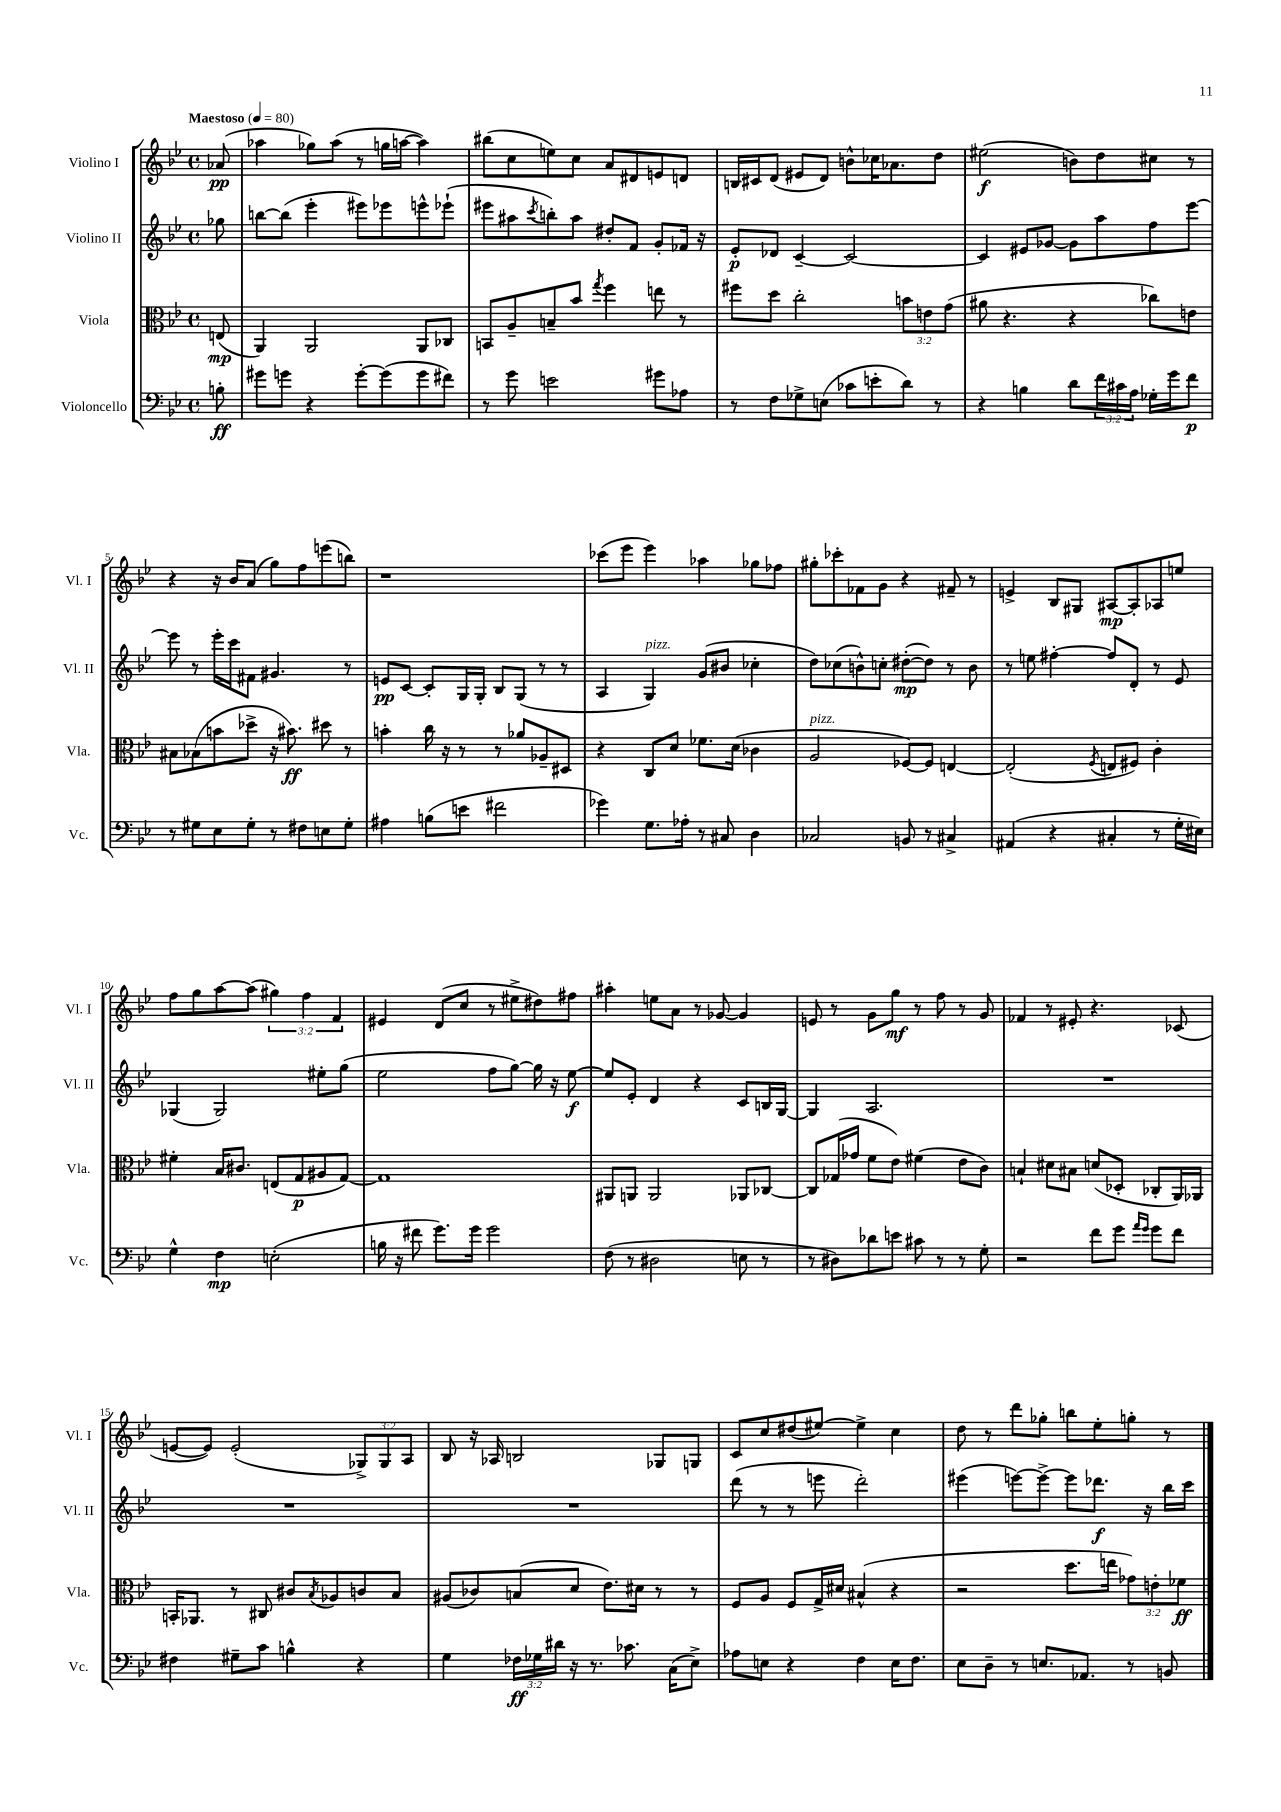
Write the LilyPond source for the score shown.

<<
\new StaffGroup <<
\new Staff = "s0" \with { instrumentName = "Violino I" shortInstrumentName = "Vl. I" } {
    \clef treble \key bes \major \defaultTimeSignature \time 4/4 \override Staff.TupletNumber.text = #tuplet-number::calc-fraction-text \partial 8 \tempo "Maestoso" 4 = 80
    aes'8\pp( |
    aes''4 ges''8) aes''8( r8 g''16 a''16~ a''4) |
    bis''8( c''8 e''8) c''8 a'8 dis'8 e'8 d'8 |
    b16 cis'16 d'8( eis'8 d'8) b'8-^ ces''16 aes'8. d''8 |
    eis''2\f( b'8) d''8 cis''8 r8 |
    r4 r16 bes'16 a'8( g''8) f''8 e'''8( b''8) |
    r1 |
    ces'''8( ees'''8 ees'''4) aes''4 ges''8 fes''8 |
    gis''8-. ces'''8-. fes'8 g'8 r4 fis'8-- r8 |
    e'4-> bes8 gis8 ais8~\mp ais8-. aes8 e''8 |
    f''8 g''8 a''8~ a''8( \tuplet 3/2 { gis''4) f''4 f'4 } |
    eis'4 d'8( c''8 r8 eis''8-> dis''8) fis''8 |
    ais''4-. e''8 a'8 r8 ges'8~ ges'4 |
    e'8 r8 g'8 g''8\mf r8 f''8 r8 g'8 |
    fes'4 r8 eis'8-. r4. ces'8( |
    e'8~ e'8) e'2-.( \tuplet 3/2 { ges8->) ges8 a8 } |
    bes8 r16 aes16 b2 ges8 g8 |
    c'8 c''8 dis''8( eis''8~) eis''4-> c''4 |
    d''8 r8 d'''8 ges''8-. b''8 ees''8-. g''8-. r8 \bar "|." |
}
\new Staff = "s1" \with { instrumentName = "Violino II" shortInstrumentName = "Vl. II" } {
    \clef treble \key bes \major \defaultTimeSignature \time 4/4 \partial 8
    ges''8 |
    b''8~ b''8( ees'''4-. eis'''8) ees'''8 e'''8-^ ees'''8-!( |
    eis'''8 ais''8 \acciaccatura { c'''8 } b''8-.) ais''8 dis''8-. f'8 g'8-. fes'16 r16 |
    ees'8-.\p des'8 c'4~-- c'2~ |
    c'4 eis'8 ges'8~ ges'8 a''8 f''8 ees'''8~ |
    ees'''8 r8 ees'''16-. c'''16 fis'8 gis'4. r8 |
    e'8\pp c'8~ c'8-. g16 g16-. bes8 g8( r8 r8 |
    a4 g4^\markup { \italic "pizz." }) g'8( bis'8 ces''4-. |
    d''8) ces''8( b'8-^) c''8-. dis''8~-.\mp( dis''8) r8 b'8 |
    r8 e''8 fis''4~-. fis''8 d'8-. r8 ees'8 |
    ges4( ges2) eis''8-. g''8( |
    ees''2 f''8 g''8~) g''16 r16 ees''8~\f |
    ees''8 ees'8-. d'4 r4 c'8 b16 g16~ |
    g4 a2. |
    R1 |
    R1 |
    R1 |
    d'''8( r8 r8 e'''8 d'''2-.) |
    eis'''4( e'''8~) e'''8~-> e'''8 des'''8.\f r16 bes''16 c'''16 \bar "|." |
}
\new Staff = "s2" \with { instrumentName = "Viola" shortInstrumentName = "Vla." } {
    \clef alto \key bes \major \defaultTimeSignature \time 4/4 \override Staff.TupletNumber.text = #tuplet-number::calc-fraction-text \partial 8
    e8\mp( |
    a,4) a,2 a,8 ces8 |
    b,8 a8-- b8-- bes'8 \acciaccatura { g''8 } f''4 e''8 r8 |
    fis''8 d''8 c''2-. \tuplet 3/2 { b'8 e'8 g'8( } |
    ais'8 r4. r4 ces''8) e'8 |
    bis8 bes8( b'8 des''8-> r16 bis'8.\ff) dis''8 r8 |
    b'4-. c''16 r16 r8 r8 aes'8 aes8-- dis8 |
    r4 c8 d'8 fes'8. d'16( ces'4 |
    a2^\markup { \italic "pizz." } fes8~) fes8 e4~ |
    e2-.( \acciaccatura { f8 } e8 fis8) c'4-. |
    fis'4-. bes16 cis'8. e8( g8\p ais8 g8~) |
    g1 |
    ais,8 a,8 a,2 aes,8 ces8~ |
    ces8 ges16( ges'16 f'8 ees'8) fis'4( ees'8 c'8) |
    b4-! dis'8 bis8 d'8( des8-. ces8-. a,16) aes,16 |
    b,16-. aes,8. r8 cis8 cis'8 \acciaccatura { bes8 } aes8 c'8 bes8 |
    ais8( ces'8) b8( d'8 ees'8.) dis'16 r8 r8 |
    f8 a8 f8 g16-> dis'16 bis4-^( r4 |
    r2 d''8. e''16 \tuplet 3/2 { ges'8) e'8-. fes'8\ff } \bar "|." |
}
\new Staff = "s3" \with { instrumentName = "Violoncello" shortInstrumentName = "Vc." } {
    \clef bass \key bes \major \defaultTimeSignature \time 4/4 \override Staff.TupletNumber.text = #tuplet-number::calc-fraction-text \partial 8
    b8-.\ff |
    gis'8 g'8 r4 g'8~-. g'8( g'8 fis'8) |
    r8 g'8 e'2 gis'8 aes8 |
    r8 f8 ges8-> e8( ces'8 e'8-. d'8) r8 |
    r4 b4 d'8 \tuplet 3/2 { f'16 cis'16 a16 } ges16-. g'16 f'8\p |
    r8 gis8 ees8 gis8-. r8 fis8 e8 gis8-. |
    ais4 b8( e'8 fis'2 |
    ges'4) g8. aes16-. r8 cis8 d4 |
    ces2 b,8 r8 cis4-> |
    ais,4( r4 cis4-. r8 g16-. eis16) |
    g4-^ f4\mp e2-.( |
    b16 r16 fis'8 g'8.) g'16 g'2 |
    f8( r8 dis2 e8 r8 |
    r8 dis8) des'8 e'8 cis'8 r8 r8 g8-. |
    r2 f'8 g'8 \grace { a'16 g'16 } g'8 f'8 |
    fis4 gis8-- c'8 b4-^ r4 |
    g4 \tuplet 3/2 { fes16\ff ges16 dis'16 } r16 r8. ces'8. c16( ees8->) |
    aes8 e8 r4 f4 e16 f8. |
    ees8 d8-- r8 e8. aes,8. r8 b,8 \bar "|." |
}
>>
>>
